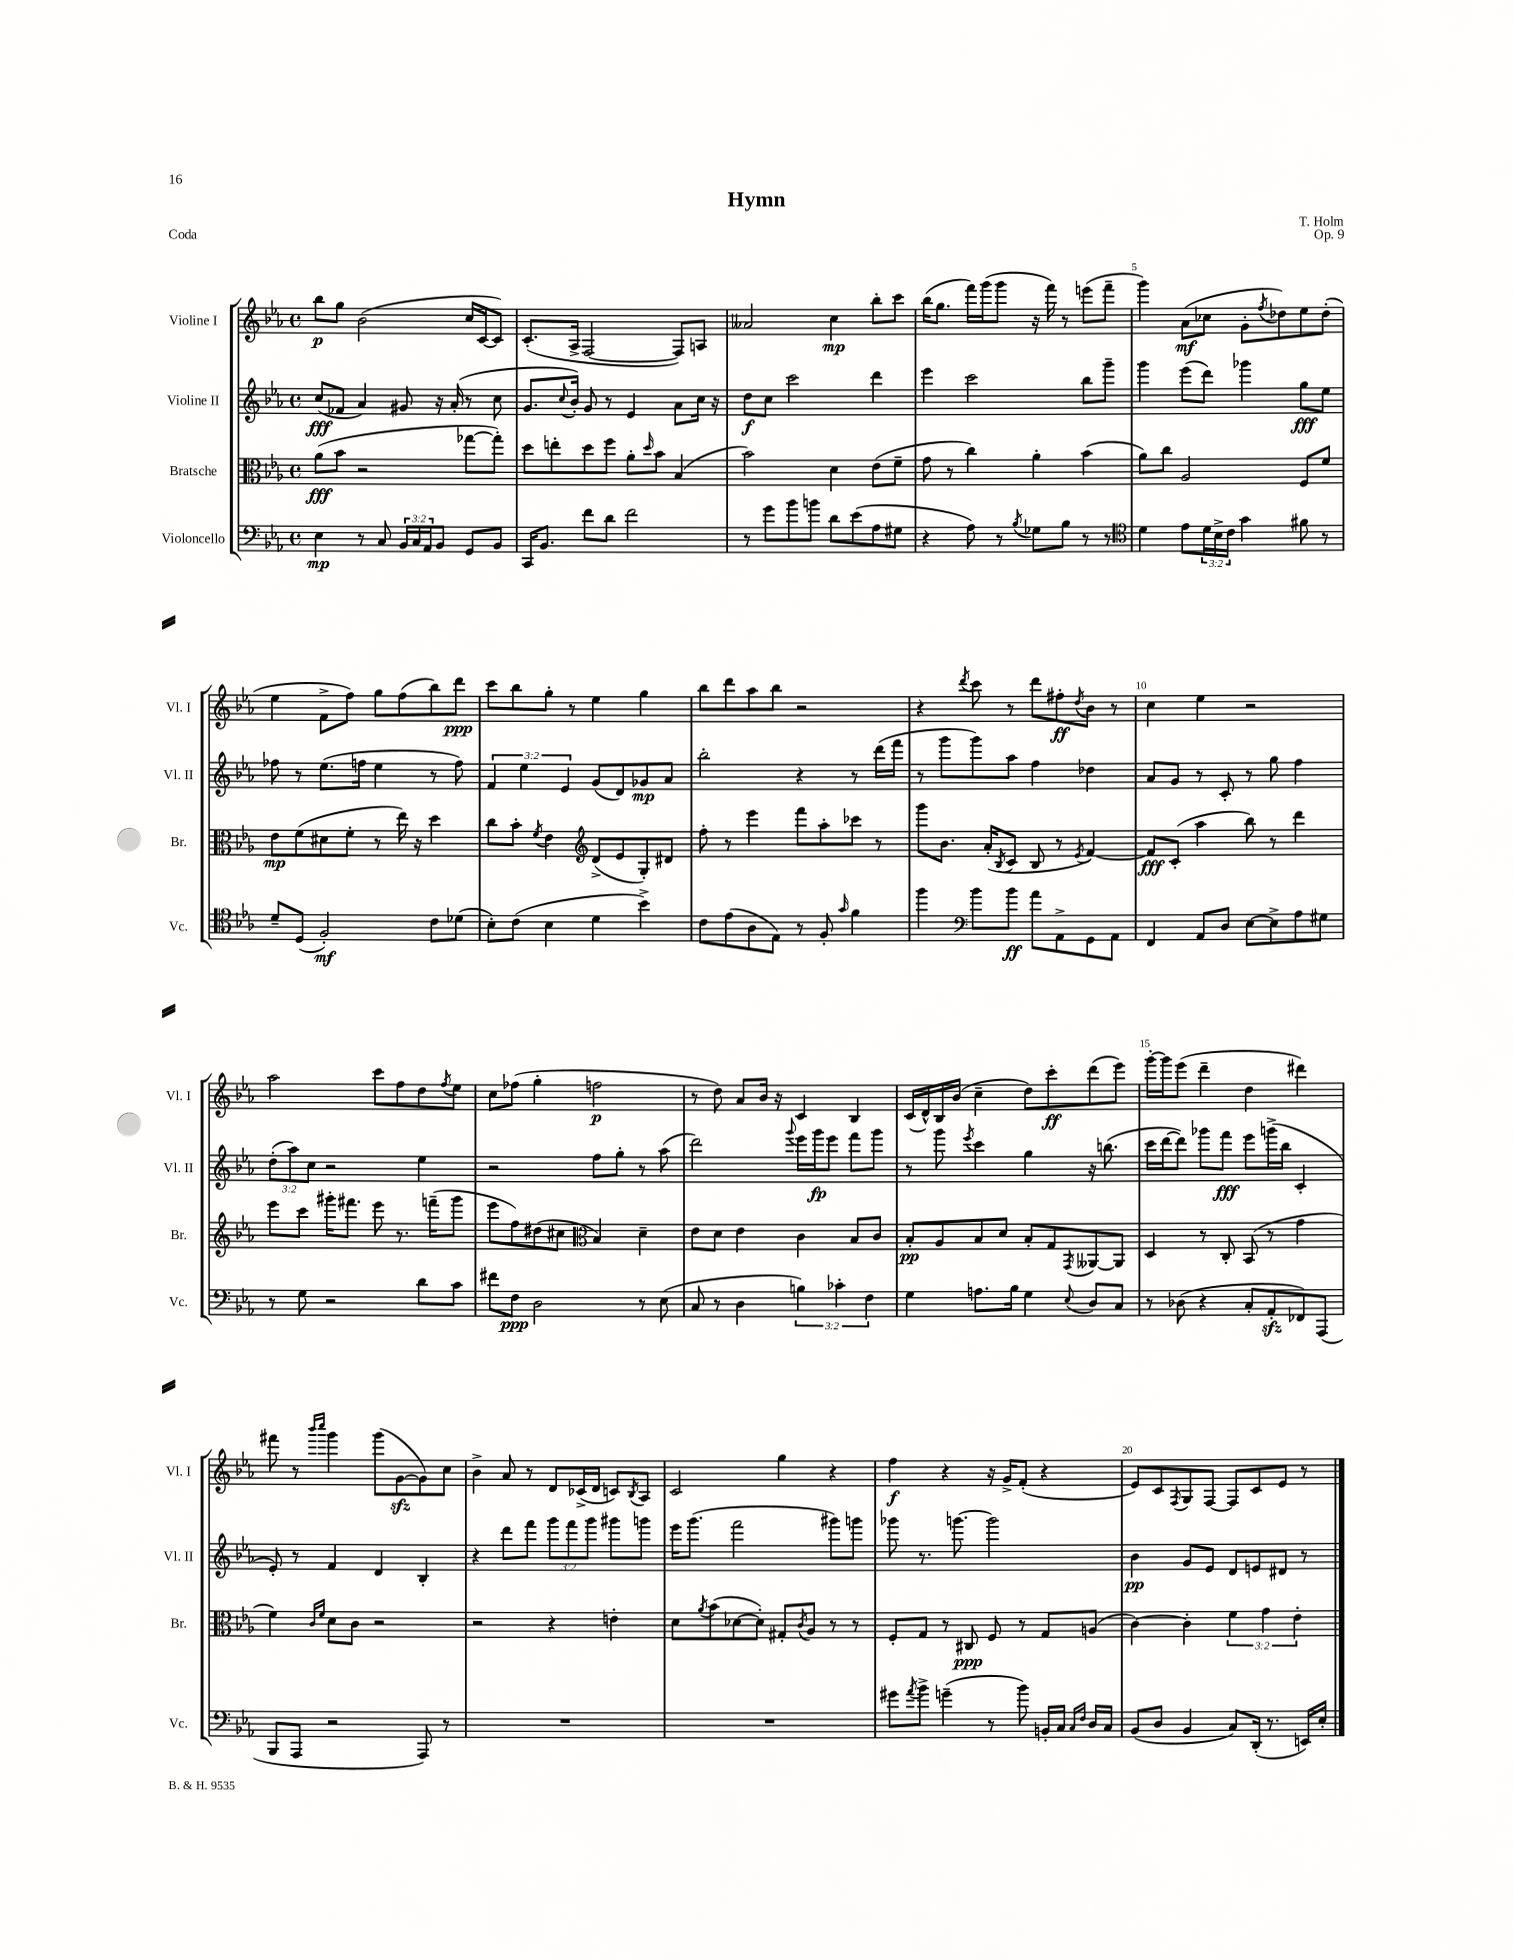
\header { title = "Hymn" composer = "T. Holm" opus = "Op. 9" piece = "Coda" }
<<
\new StaffGroup <<
\new Staff = "s0" \with { instrumentName = "Violine I" shortInstrumentName = "Vl. I" } {
    \clef treble \key ees \major \defaultTimeSignature \time 4/4
    bes''8\p g''8 bes'2( c''16 c'16~ c'8) |
    c'8.-.( aes16-> f2~ f8) a8 |
    aeses'2 c''4\mp bes''8-. c'''8 |
    bes''16( g''8. f'''16) g'''16( g'''8 r16 f'''16) r8 e'''8( f'''8-- |
    g'''4) aes'8\mf( ces''8 g'8-. \acciaccatura { f''8 } des''8) ees''8 des''8-.( |
    ees''4 f'8-> f''8) g''8 f''8( bes''8) d'''8\ppp |
    c'''8 bes''8 g''8-. r8 ees''4 g''4 |
    bes''8 d'''8 aes''8 bes''8 r2 |
    r4 \acciaccatura { d'''8 } c'''8 r8 d'''8 fis''8-.\ff \acciaccatura { d''8 } bes'8 r8 |
    c''4 ees''4 r2 |
    aes''2 c'''8 f''8 d''8 \acciaccatura { f''8 } ees''8 |
    c''8 fes''8( g''4-. f''2\p |
    r8 d''8) aes'8 bes'16 r16 c'4 bes4 |
    c'16( d'16-^) bes16 bes'16( c''4-- d''8) c'''8-.\ff d'''8( ees'''8) |
    g'''16~-. g'''16 ees'''8( d'''4-- d''4 dis'''4) |
    fis'''8 r8 \grace { bes'''16 c''''16 } g'''4 g'''8( g'8~\sfz g'8) c''8 |
    bes'4-> aes'8 r8 d'8 ces'16->( d'16 c'8) \acciaccatura { bes8 } aes8 |
    c'2 g''4 r4 |
    f''4\f r4 r16 g'16-> f'8-.( r4 |
    ees'8) c'8 \acciaccatura { f8 } g8 f8~ f8 c'8 ees'8 r8 \bar "|." |
}
\new Staff = "s1" \with { instrumentName = "Violine II" shortInstrumentName = "Vl. II" } {
    \clef treble \key ees \major \defaultTimeSignature \time 4/4 \override Staff.TupletNumber.text = #tuplet-number::calc-fraction-text
    c''8\fff( fes'8 aes'4) gis'8 r16 aes'16-.( r8 c''8 |
    g'8. \appoggiatura { c''8 } bes'16-.) g'8 r8 ees'4 aes'8 c''16 r16 |
    d''8\f c''8 c'''2 d'''4 |
    ees'''4 c'''2 bes''8 g'''8-- |
    g'''4 ees'''8( d'''8) ges'''4 g''8\fff ees''8 |
    fes''8 r8 ees''8.( f''16 ees''4 r8 f''8) |
    \tuplet 3/2 { f'4 ees''4 ees'4 } g'8( d'8) ges'8\mp aes'8 |
    bes''2-. r4 r8 d'''16( f'''16 |
    r8 g'''8 g'''8) aes''8 f''4 des''4 |
    aes'8 g'8 r8 c'8-. r8 g''8 f''4 |
    \tuplet 3/2 { d''8-.( aes''8) c''8 } r2 ees''4 |
    r2 f''8 g''8-. r8 aes''8( |
    d'''2) \appoggiatura { g'''8 } ees'''16 g'''16\fp ees'''8 f'''8 g'''8 |
    r8 g'''8 \acciaccatura { ees'''8 } c'''4 g''4 r16 b''8.( |
    c'''16 d'''16~ d'''8) ges'''8 f'''8\fff ees'''8 g'''16->( bes''16 c'4-. |
    ees'8-.) r8 f'4 d'4 bes4-. |
    r4 d'''8 f'''8 \tuplet 3/2 { g'''8 f'''8 g'''8 } gis'''8 g'''8 |
    ees'''16 g'''8.( f'''2 gis'''8) g'''8 |
    ges'''8 r8. g'''8.~ g'''2 |
    bes'4\pp g'8 ees'8 d'8 e'8 dis'8 r8 \bar "|." |
}
\new Staff = "s2" \with { instrumentName = "Bratsche" shortInstrumentName = "Br." } {
    \clef alto \key ees \major \defaultTimeSignature \time 4/4 \override Staff.TupletNumber.text = #tuplet-number::calc-fraction-text
    aes'8\fff( bes'8 r2 ges''8~ ges''8-.) |
    d''8 e''8-. d''8 f''8 aes'8-. \grace { d''16 } bes'8 bes4( |
    bes'2) d'4 ees'8( f'8-- |
    g'8 r8 c''4) aes'4-. bes'4( |
    aes'8) c''8 aes2 f8 f'8 |
    ees'8\mp f'8( dis'8 f'8-. r8 ees''16) r16 d''4 |
    c''8 bes'8-. \acciaccatura { f'8 } ees'4 \clef treble d'8->( ees'8 g8-.) dis'8 |
    f''8-. r8 ees'''4 f'''8 aes''8-. ces'''8 r8 |
    g'''8 bes'8. aes'16-.( \acciaccatura { bes8 } c'8 bes8 r8 \acciaccatura { ees'8 } f'4~) |
    f'8\fff c'8-.( aes''4 bes''8) r8 d'''4 |
    ees'''8 c'''8 gis'''16-. fis'''8. ees'''8 r8. f'''16--( gis'''8 |
    ees'''8 f''8) dis''8( cis''8 \clef alto bes4) d'4-- |
    ees'8 d'8 ees'4 c'4 bes8 c'8 |
    bes8-.\pp aes8 bes8 d'8 bes8-. g8 \acciaccatura { g,8 } aeses,8~ aeses,8 |
    d4 r8 c8-. bes,8( r8 g'4 |
    f'4) \grace { c'16 f'16 } d'8 c'8 r2 |
    r2 r4 e'4-. |
    d'8 \acciaccatura { aes'8 } bes'8( des'8~ des'8-.) gis8-. \acciaccatura { c'8 } aes8 r8 r8 |
    f8-. g8 r8 cis8\ppp f8 r8 g8 a8( |
    c'4~) c'4-. \tuplet 3/2 { f'4 g'4 ees'4-. } \bar "|." |
}
\new Staff = "s3" \with { instrumentName = "Violoncello" shortInstrumentName = "Vc." } {
    \clef bass \key ees \major \defaultTimeSignature \time 4/4 \override Staff.TupletNumber.text = #tuplet-number::calc-fraction-text
    ees4\mp r8 c8 \tuplet 3/2 { bes,16 c16 aes,16 } bes,8 g,8 bes,8 |
    c,16 bes,8. f'8 d'8 f'2 |
    r8 g'8 bes'8 b'8 d'8 ees'8( aes8 gis8 |
    r4 aes8) r8 \acciaccatura { bes8 } ges8 bes8 r8 r8 |
    \clef tenor d'4 ees'8 \tuplet 3/2 { d'16 bes16-> c'16 } g'4 fis'8 r8 |
    d'8-- d8( f2-.\mf) c'8 des'8( |
    bes8-.) c'8( bes4 d'4 bes'4->) |
    c'8 ees'8( aes8 ees8) r8 f8-. \grace { g'16 } f'4 |
    f''4 \clef bass bes'8 bes'8\ff aes'8 aes,8-> g,8 aes,8 |
    f,4 aes,8 d8 ees8~ ees8-> aes8 gis8 |
    r8 g8 r2 d'8 c'8 |
    fis'8 f8\ppp d2 r8 ees8( |
    c8 r8 d4 \tuplet 3/2 { b4) ces'4-. f4 } |
    g4 a8. bes16 g4 \appoggiatura { ees8 } d8 c8 |
    r8 des8( r4 c8-. aes,8-.\sfz fes,8) aes,,8( |
    bes,,8 aes,,8 r2 aes,,8) r8 |
    R1 |
    R1 |
    gis'8 \acciaccatura { aes'8 } bes'8-> g'4--( r8 bes'8) b,16-. c16 \grace { c16 f16 } d16 c16 |
    bes,8( d8 bes,4 c8) d,16-.( r8. e,16) ees16-. \bar "|." |
}
>>
>>
\layout { \context { \Score \override BarNumber.break-visibility = ##(#f #t #t) barNumberVisibility = #(every-nth-bar-number-visible 5) } }
